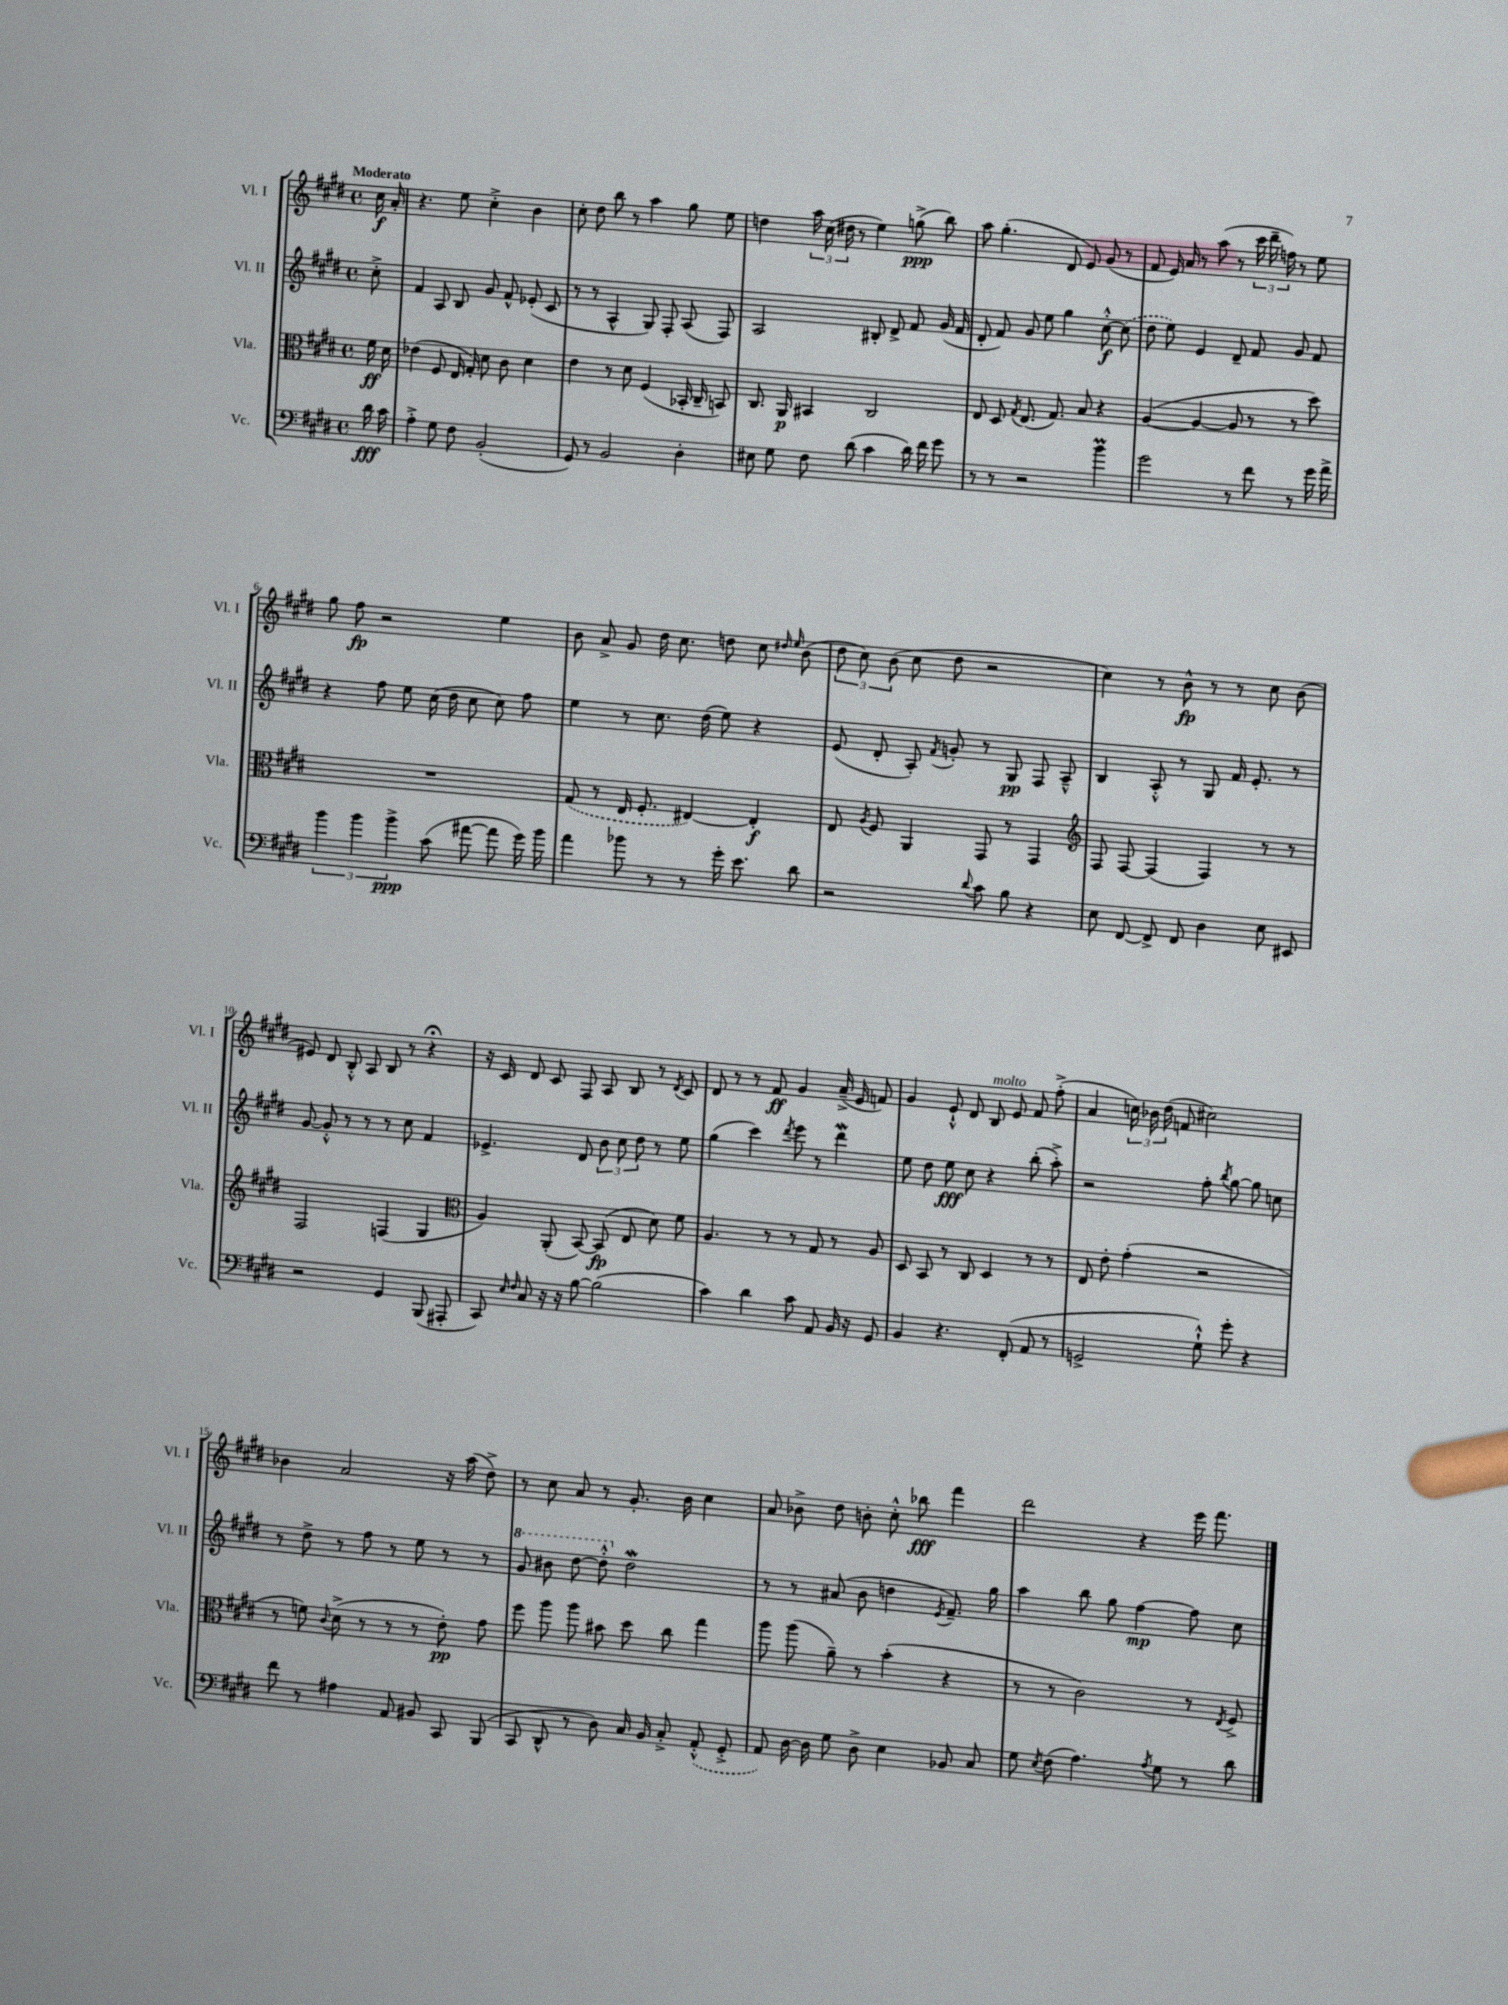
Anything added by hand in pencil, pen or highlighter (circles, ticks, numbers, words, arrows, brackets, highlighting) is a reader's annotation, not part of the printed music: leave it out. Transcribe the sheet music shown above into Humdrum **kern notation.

**kern	**dynam	**kern	**dynam	**kern	**dynam	**kern	**dynam
*part4	*part4	*part3	*part3	*part2	*part2	*part1	*part1
*staff4	*staff4	*staff3	*staff3	*staff2	*staff2	*staff1	*staff1
*I"Vc.	*	*I"Vla.	*	*I"Vl. II	*	*I"Vl. I	*
*I'Vc.	*	*I'Vla.	*	*I'Vl. II	*	*I'Vl. I	*
*clefF4	*	*clefC3	*	*clefG2	*	*clefG2	*
*k[f#c#g#d#]	*	*k[f#c#g#d#]	*	*k[f#c#g#d#]	*	*k[f#c#g#d#]	*
*M4/4	*	*M4/4	*	*M4/4	*	*M4/4	*
*met(c)	*	*met(c)	*	*met(c)	*	*met(c)	*
=	=	=	=	=	=	=	=
!	!	!	!	!	!	!LO:TX:a:B:t=Moderato	!
16d#\	fff	16f#\	ff	8cc#'^\	.	16cc#\	f
16c#\	.	16d#\	.	.	.	16a'/	.
=1	=1	=1	=1	=1	=1	=1	=1
4A'^\	.	(4e-X\	.	4f#/	.	4.r	.
8G#\	.	8F#/	.	8A/	.	.	.
8F#\	.	16E/	.	8B/	.	8ee\	.
.	.	16G#'/)	.	.	.	.	.
(2BB'/	.	8d#\	.	8g#/	.	4cc#'^\	.
.	.	8c#\	.	8f#^^/	.	.	.
.	.	4d#\	.	(8e-X'/	.	4b\	.
.	.	.	.	8c#/	.	.	.
=2	=2	=2	=2	=2	=2	=2	=2
8GG#/)	.	4e\	.	8r	.	8cc#'\	.
8r	.	.	.	8r	.	8dd#\	.
2BB/	.	8r	.	4A^^/	.	8bb\	.
.	.	8d#\	.	.	.	8r	.
.	.	(4F#/	.	8G#/)	.	4aa\	.
.	.	.	.	8F#'/	.	.	.
4D#'\	.	16BB-X'/	.	(8A/	.	8gg#\	.
.	.	16C#~/	.	.	.	.	.
.	.	8BBn/)	.	8F#/)	.	8ee\	.
=3	=3	=3	=3	=3	=3	=3	=3
8E#X\	.	8.C#/	.	2A/	.	4ddn\	.
8G#\	.	.	.	.	.	.	.
.	.	16AA/	p	.	.	.	.
8F#\	.	4BB#X/	.	.	.	24aa\	.
.	.	.	.	.	.	(24cc#\	.
.	.	.	.	.	.	24dd#X\	.
(8d#\	.	.	.	.	.	8r	.
4c#\	.	2C#/	.	8B#X'/	.	4ee\)	.
.	.	.	.	8d#^/	.	.	.
16d#\)	.	.	.	8f#/	.	(8ggn^\	ppp
16f#\	.	.	.	.	.	.	.
8g#\	.	.	.	(16g#/	.	8bb\)	.
.	.	.	.	16f#/	.	.	.
=4	=4	=4	=4	=4	=4	=4	=4
8r	.	8E/	.	8d#'/	.	8aa\	.
8r	.	8D#/	.	8f#/)	.	(4.gg#'\	.
.	.	8qG#/	.	.	.	.	.
2r	.	(8.E/	.	8g#/	.	.	.
.	.	.	.	8ee\	.	.	.
.	.	8.G#/)	.	.	.	.	.
.	.	.	.	4gg#\	.	8d#/	.
.	.	8B/	.	.	.	8e/)	.
4bM\	.	4r	.	[8cc#'^^\	f	(8g#/	.
.	.	.	.	(8cc#\]	.	8r	.
=5	=5	=5	=5	=5	=5	=5	=5
2g#\	.	([4A/	.	8dd#\	.	8f#/	.
.	.	.	.	8ee\)	.	16e/)	.
.	.	.	.	.	.	16a/	.
.	.	4A/_	.	4e/	.	8r	.
.	.	.	.	.	.	(8aa\	.
8r	.	8A/]	.	8d#~/	.	8r	.
8f#\	.	8r	.	8f#/	.	24ccc#\	.
.	.	.	.	.	.	24ddd#~\	.
.	.	.	.	.	.	24ffn\)	.
8r	.	8r	.	8g#/	.	8r	.
16g#\	.	8dd#\)	.	8f#/	.	8ee\	.
16a^\	.	.	.	.	.	.	.
!!LO:LB:g=z
=6	=6	=6	=6	=6	=6	=6	=6
6b\	.	1r	.	4r	.	8gg#\	.
.	.	.	.	.	.	8ff#\	fp
6b\	.	.	.	.	.	.	.
.	.	.	.	8ff#\	.	2r	.
6b^\	ppp	.	.	.	.	.	.
.	.	.	.	8ee\	.	.	.
(8c#\	.	.	.	(16cc#\	.	.	.
.	.	.	.	16dd#\	.	.	.
[8a#X\	.	.	.	8cc#\	.	.	.
8a#\]	.	.	.	8cc#\)	.	4ee\	.
16g#\)	.	.	.	8ff#\	.	.	.
16b\	.	.	.	.	.	.	.
=7	=7	=7	=7	=7	=7	=7	=7
4a\	.	(8G#/	.	4ee\	.	8b\	.
.	.	8r	.	.	.	8a^/	.
8b-X\	.	16E/	.	8r	.	8g#/	.
.	.	8.F#'/	.	.	.	.	.
8r	.	.	.	8.cc#\	.	16dd#\	.
.	.	.	.	.	.	8.cc#\	.
8r	.	[4E#X/)	.	.	.	.	.
.	.	.	.	(16dd#\	.	.	.
16g#'\	.	.	.	8ee\)	.	8ddn\	.
8.e\	.	.	.	.	.	.	.
.	.	4E#'/]	f	4r	.	8cc#\	.
.	.	.	.	.	.	16qqdd#X/	.
.	.	.	.	.	.	16qqee/	.
8d#\	.	.	.	.	.	(8b\	.
=8	=8	=8	=8	=8	=8	=8	=8
2r	.	8E/	.	(8e/	.	12dd#\	.
.	.	.	.	.	.	12cc#\)	.
.	.	8qA/	.	.	.	.	.
.	.	8F#/	.	8d#'/	.	.	.
.	.	.	.	.	.	(12b\	.
.	.	4AA/	.	8A'/)	.	8cc#\	.
.	.	.	.	8qf#/	.	.	.
.	.	.	.	8gn'/	.	8dd#\	.
8qqd#/	.	.	.	.	.	.	.
8c#\	.	8GG#/	.	8r	.	2r	.
8B\	.	8r	.	8G#/	pp	.	.
4r	.	4GG#/	.	8F#/	.	.	.
.	.	.	.	8A~^^/	.	.	.
=9	=9	=9	=9	=9	=9	=9	=9
*	*	*clefG2	*	*	*	*	*
8E\	.	8F#/	.	4B/	.	4cc#\)	.
[8FF#/	.	[8F#/	.	.	.	.	.
8FF#^/]	.	(4F#/]	.	8A'^^/	.	8r	.
8FF#/	.	.	.	8r	.	8b^^\	fp
4D#\	.	4F#/)	.	8G#/	.	8r	.
.	.	.	.	16f#/	.	8r	.
.	.	.	.	8.e'/	.	.	.
8E\	.	8r	.	.	.	8cc#\	.
8EE#X/	.	8r	.	8r	.	(8b\	.
!!LO:LB:g=z
=10	=10	=10	=10	=10	=10	=10	=10
2r	.	2F#/	.	[8g#/	.	8e#X/)	.
.	.	.	.	8g#'^^/]	.	8d#/	.
.	.	.	.	8r	.	8B'^^/	.
.	.	.	.	8r	.	8A/	.
4GG#/	.	(4Fn/	.	8r	.	8B/	.
.	.	.	.	8cc#\	.	8r	.
(8BBB/	.	4G#/	.	4f#/	.	4r;<	.
8AAA#X'/	.	.	.	.	.	.	.
=11	=11	=11	=11	=11	=11	=11	=11
*	*	*clefC3	*	*	*	*	*
8CC#/)	.	4A/)	.	4.e-X^/	.	16r	.
.	.	.	.	.	.	16c#/	.
16qqE/	.	.	.	.	.	.	.
16qqF#/	.	.	.	.	.	.	.
8C#/	.	.	.	.	.	8d#/	.
16r	.	(8AA'/	.	.	.	8c#/	.
16r	.	.	.	.	.	.	.
[8B\	.	[8BB/)	.	8d#/	.	8F#/	.
(2B\]	.	(8BB/]	fp	12b\	.	8A/	.
.	.	.	.	12cc#\	.	.	.
.	.	8E/	.	.	.	8B/	.
.	.	.	.	12dd#\	.	.	.
.	.	8d#\)	.	8r	.	8r	.
.	.	.	.	.	.	8qd#/	.
.	.	8f#\	.	8ee\	.	8c#/	.
=12	=12	=12	=12	=12	=12	=12	=12
4c#\)	.	4.A/	.	(4gg#\	.	8d#/	.
.	.	.	.	.	.	8r	.
4d#\	.	.	.	4ccc#\)	.	8r	.
.	.	8r	.	.	.	8f#/	ff
.	.	.	.	8qddd#/	.	.	.
8c#\	.	8r	.	8eee\	.	4g#/	.
8AA/	.	8G#/	.	8r	.	.	.
16BB/	.	8r	.	4ddd#W\	.	(16a~^/	.
16r	.	.	.	.	.	16e/	.
8GG#/	.	8A/	.	.	.	8fn/)	.
=13	=13	=13	=13	=13	=13	=13	=13
4BB/	.	8D#/	.	8ee\	.	4g#/	.
.	.	8BB/	.	8dd#\	.	.	.
4.r	.	8r	.	8ee\	fff	8e`^^/	.
.	.	8C#/	.	8cc#\	.	8d#/	.
!	!	!	!	!	!	!LO:TX:a:i:t=molto	!
.	.	4D#/	.	4r	.	8B/	.
(8FF#'/	.	.	.	.	.	8e/	.
8AA/	.	8r	.	(8bb'\	.	8f#/	.
8r	.	8r	.	8aa'^\)	.	(8ff#'^\	.
=14	=14	=14	=14	=14	=14	=14	=14
2GGn^/	.	8E/	.	2r	.	4a/	.
.	.	8e'\	.	.	.	.	.
.	.	(4g#'\	.	.	.	24ccn\)	.
.	.	.	.	.	.	24b-X\	.
.	.	.	.	.	.	(24dd#\	.
.	.	.	.	.	.	8fn/	.
8G#`^^\)	.	2r	.	8ff#'\	.	2cc#X\)	.
.	.	.	.	8qbb/	.	.	.
8g#'\	.	.	.	[8gg#\	.	.	.
4r	.	.	.	8gg#\]	.	.	.
.	.	.	.	8ccn\	.	.	.
!!LO:LB:g=z
=15	=15	=15	=15	=15	=15	=15	=15
8f#\	.	8r	.	8r	.	4b-X\	.
8r	.	8fn\)	.	8dd#^\	.	.	.
.	.	8qqc#/	.	.	.	.	.
4A#X\	.	(8d#^\	.	8r	.	2a/	.
.	.	8r	.	8ff#\	.	.	.
8AA/	.	8r	.	8r	.	.	.
8BB#X/	.	8r	.	8ee\	.	.	.
8CC#/	.	8e'\)	pp	8r	.	16r	.
.	.	.	.	.	.	(16aa\	.
(8BBB/	.	8g#\	.	8r	.	8dd#^\)	.
=16	=16	=16	=16	=16	=16	=16	=16
*	*	*	*	*8va	*	*	*
8CC#/	.	8ff#\	.	8gg#/	.	8r	.
8DD#^^/	.	8aa\	.	8bb#X\	.	8cc#\	.
8r	.	8aa\	.	[8ddd#\	.	8a/	.
8D#\)	.	8b#X\	.	8ddd#'^^\]	.	8r	.
*	*	*	*	*X8va	*	*	*
16C#/	.	8dd#\	.	2dd#W\	.	8.g#'/	.
16BB/	.	.	.	.	.	.	.
8C#'^/	.	8cc#\	.	.	.	.	.
.	.	.	.	.	.	16b\	.
(8AA'^^/	.	4gg#\	.	.	.	4cc#\	.
8GG#'^/	.	.	.	.	.	.	.
=17	=17	=17	=17	=17	=17	=17	=17
8AA/)	.	8aa\	.	8r	.	8a/	.
[16D#\	.	(8aa\	.	8r	.	8b-X^\	.
16D#\]	.	.	.	.	.	.	.
8G#\	.	8a~\)	.	(8a#X/	.	8dd#\	.
8D#^\	.	8r	.	8b\	.	8bn'\	.
4E\	.	(4b'\	.	4ddn\	.	8cc#'^^\	.
.	.	.	.	.	.	8bb-X\	fff
.	.	.	.	8qe/	.	.	.
8BB-X/	.	4r	.	8.f#~/)	.	4fff#\	.
8C#/	.	.	.	.	.	.	.
.	.	.	.	16gg#\	.	.	.
=18	=18	=18	=18	=18	=18	=18	=18
8G#\	.	8r	.	4aa\	.	2ddd#\	.
8qE/	.	.	.	.	.	.	.
(8F#\	.	8r	.	.	.	.	.
4.A\)	.	2c#\)	.	8bb\	.	.	.
.	.	.	.	8gg#\	.	.	.
.	.	.	.	[4ff#\	mp	4r	.
8qA/	.	.	.	.	.	.	.
8G#\	.	.	.	.	.	.	.
8r	.	8r	.	8ff#\]	.	16eee\	.
.	.	.	.	.	.	8.fff#\	.
.	.	8qE/	.	.	.	.	.
8d#\	.	8F#^/	.	8cc#\	.	.	.
==	==	==	==	==	==	==	==
*-	*-	*-	*-	*-	*-	*-	*-
